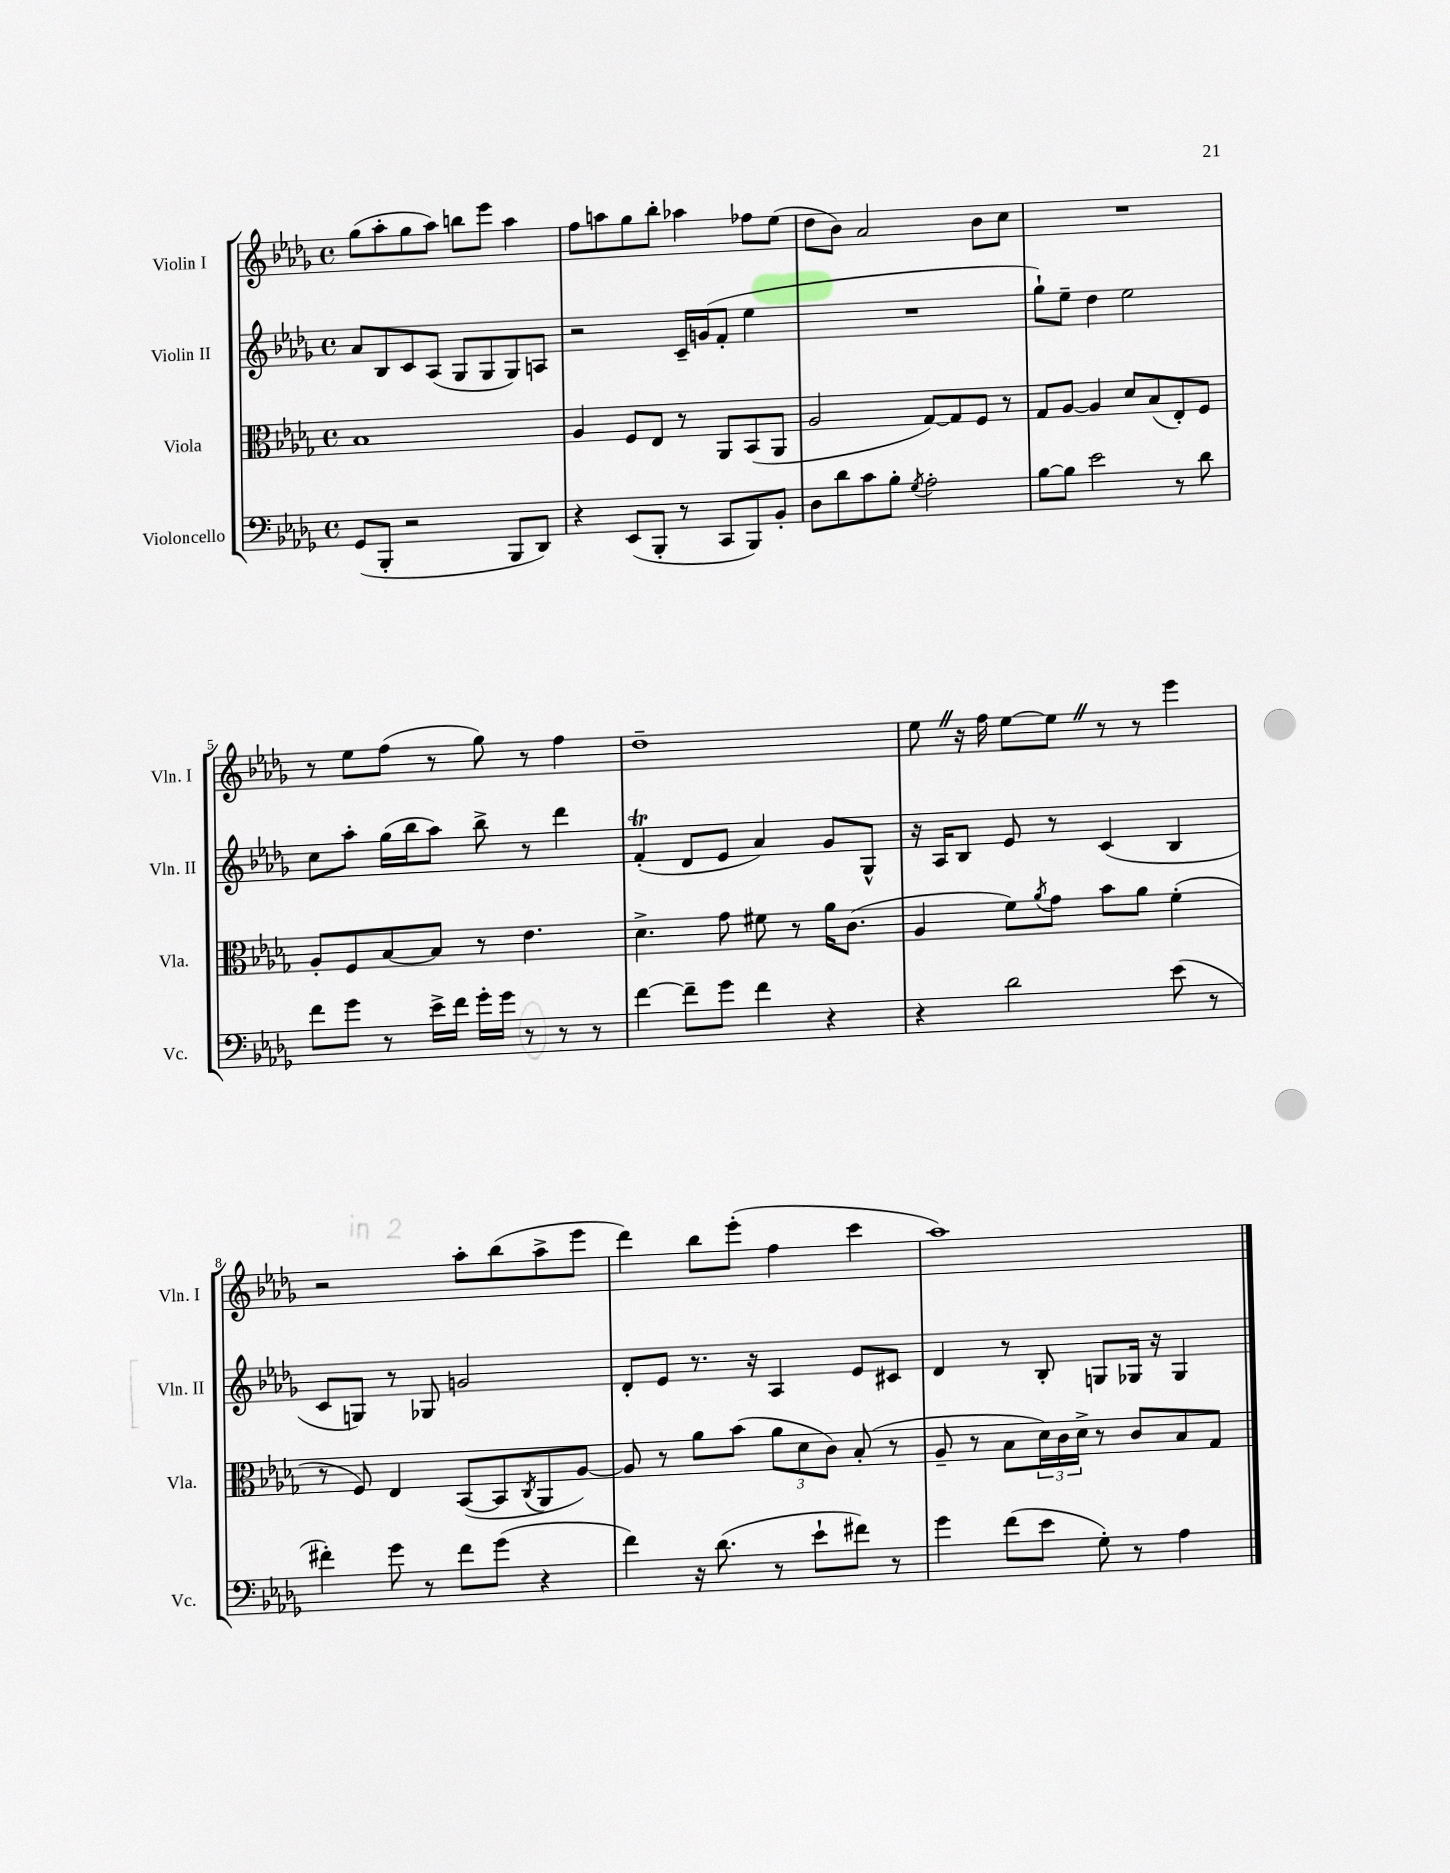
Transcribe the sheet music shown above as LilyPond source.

<<
\new StaffGroup <<
\new Staff = "s0" \with { instrumentName = "Violin I" shortInstrumentName = "Vln. I" } {
    \clef treble \key des \major \defaultTimeSignature \time 4/4
    ges''8( aes''8-. ges''8 aes''8) b''8 ees'''8 aes''4 |
    f''8 a''8 ges''8 bes''8-. aes''4 fes''8 ees''8( |
    des''8 bes'8) aes'2 bes'8 c''8 |
    R1 |
    r8 ees''8 f''8( r8 ges''8) r8 f''4 |
    des''1-- |
    ees''8 \once \override BreathingSign.text = \markup { \musicglyph "scripts.caesura.straight" } \breathe r16 f''16 ees''8~ ees''8 \once \override BreathingSign.text = \markup { \musicglyph "scripts.caesura.straight" } \breathe r8 r8 ees'''4 |
    r2 aes''8-. bes''8( aes''8-> ees'''8 |
    des'''4) bes''8 ees'''8-.( f''4 c'''4 |
    aes''1) \bar "|." |
}
\new Staff = "s1" \with { instrumentName = "Violin II" shortInstrumentName = "Vln. II" } {
    \clef treble \key des \major \defaultTimeSignature \time 4/4
    aes'8 bes8 c'8 aes8( ges8 ges8 ges8) a8 |
    r2 c'16-- g'16( f'8-. ees''4 |
    R1 |
    ges''8-!) ees''8-- des''4 ees''2 |
    c''8 aes''8-. ges''16( bes''16 aes''8) bes''8-> r8 des'''4 |
    f'4-.\trill( des'8 ees'8 aes'4) ges'8 ges8-^ |
    r16 aes16 bes8 ees'8 r8 c'4( bes4 |
    c'8 g8) r8 ges8 g'2 |
    des'8-. ees'8 r8. r16 aes4 ees'8 cis'8 |
    des'4 r8 bes8-. g8 ges16 r16 ges4 \bar "|." |
}
\new Staff = "s2" \with { instrumentName = "Viola" shortInstrumentName = "Vla." } {
    \clef alto \key des \major \defaultTimeSignature \time 4/4
    bes1 |
    aes4 f8 ees8 r8 aes,8 bes,8( aes,8 |
    aes2 ges8~) ges8 f8 r8 |
    ges8 aes8~ aes4 des'8 bes8( ees8-.) f8 |
    aes8-. f8 bes8~ bes8 r8 ees'4. |
    des'4.-> ges'8 fis'8 r8 aes'16 c'8.( |
    aes4 f'8) \acciaccatura { aes'8 } ges'8 bes'8 aes'8 f'4-.( |
    r8 f8) ees4 bes,8~( bes,8 \acciaccatura { c8 } aes,8 aes8~) |
    aes8 r8 aes'8 bes'8( \tuplet 3/2 { aes'8 des'8 c'8) } bes8-.( r8 |
    aes8-- r8 bes8 \tuplet 3/2 { des'16) c'16 des'16-> } r8 c'8 bes8 ges8 \bar "|." |
}
\new Staff = "s3" \with { instrumentName = "Violoncello" shortInstrumentName = "Vc." } {
    \clef bass \key des \major \defaultTimeSignature \time 4/4
    ges,8( bes,,8-. r2 bes,,8 des,8) |
    r4 ees,8( bes,,8-. r8 c,8 bes,,8) bes,8-. |
    des8 des'8 c'8 bes8-. \acciaccatura { ges8 } aes2-. |
    bes8~ bes8 ees'2 r8 des'8 |
    f'8 ges'8 r8 ees'16-> f'16 ges'16-. ges'16 r8 r8 r8 |
    f'4~ f'8-- ges'8 f'4 r4 |
    r4 des'2 ees'8( r8 |
    fis'4-.) ges'8 r8 fis'8 ges'8( r4 |
    f'4) r16 des'8.( r8 ees'8-! fis'8) r8 |
    ges'4 f'8( ees'8 ges8-.) r8 aes4 \bar "|." |
}
>>
>>
